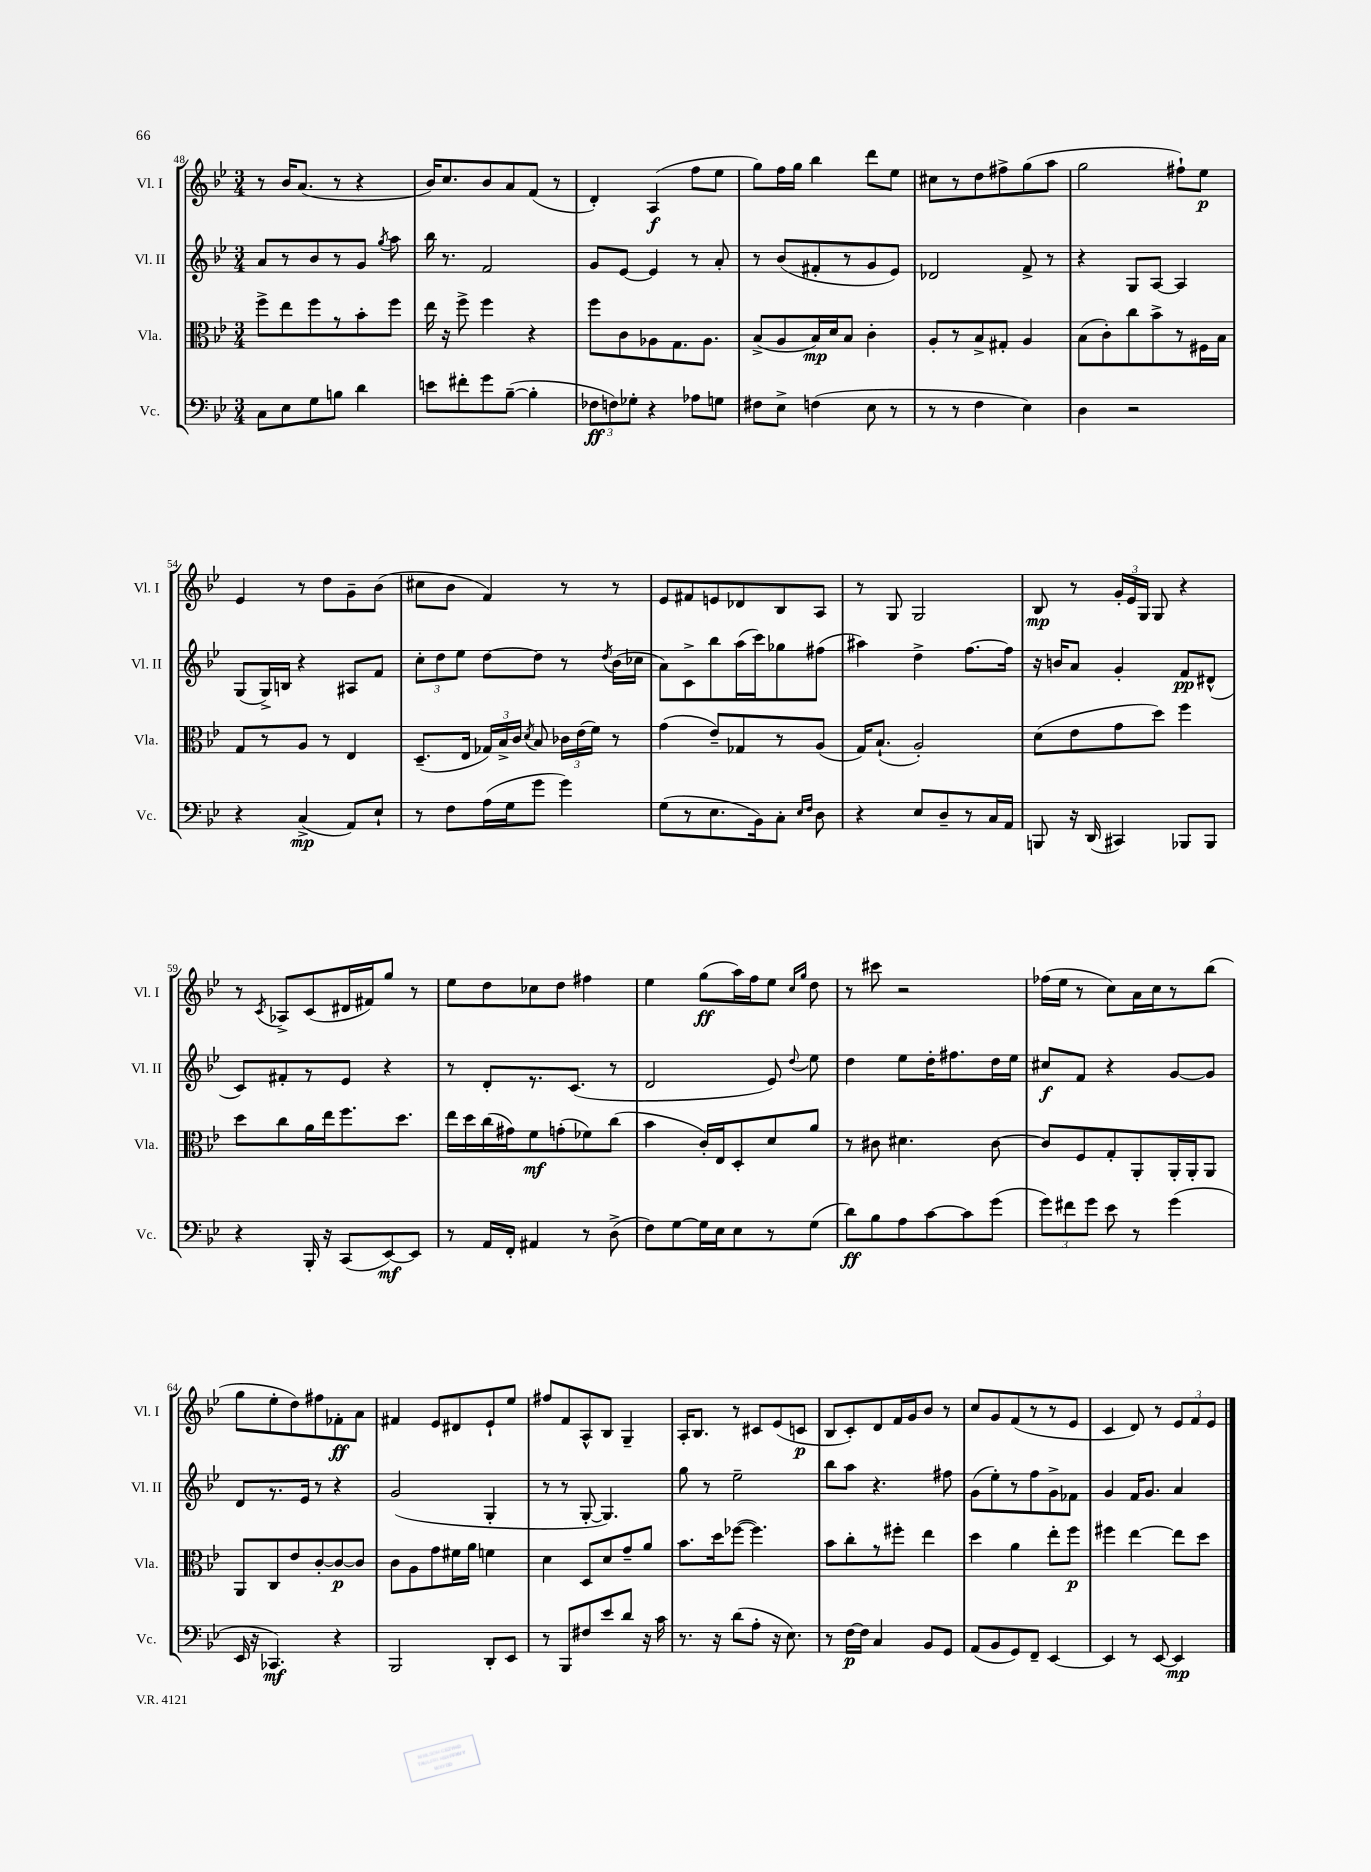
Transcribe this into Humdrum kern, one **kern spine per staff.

**kern	**dynam	**kern	**dynam	**kern	**dynam	**kern	**dynam
*part4	*part4	*part3	*part3	*part2	*part2	*part1	*part1
*staff4	*staff4	*staff3	*staff3	*staff2	*staff2	*staff1	*staff1
*I"Vc.	*	*I"Vla.	*	*I"Vl. II	*	*I"Vl. I	*
*I'Vc.	*	*I'Vla.	*	*I'Vl. II	*	*I'Vl. I	*
*clefF4	*	*clefC3	*	*clefG2	*	*clefG2	*
*k[b-e-]	*	*k[b-e-]	*	*k[b-e-]	*	*k[b-e-]	*
*M3/4	*	*M3/4	*	*M3/4	*	*M3/4	*
=48	=48	=48	=48	=48	=48	=48	=48
8C\L	.	8ff^\L	.	8a/L	.	8r	.
8E-\	.	8ee-\	.	8r	.	16b-/KL	.
.	.	.	.	.	.	(8.a/J	.
8G\	.	8ff\	.	8b-/	.	.	.
8Bn\J	.	8r	.	8r	.	8r	.
4d\	.	8b-'\	.	8g/J	.	4r	.
.	.	.	.	8qgg/	.	.	.
.	.	8ff\J	.	8aa\	.	.	.
=49	=49	=49	=49	=49	=49	=49	=49
8en\L	.	16ee-\	.	16bb-\	.	16b-/KL)	.
.	.	16r	.	8.r	.	8.cc/	.
8f#X'\	.	8ff^\	.	.	.	.	.
8g\	.	4ff\	.	2f/	.	8b-/	.
([8B-~\J	.	.	.	.	.	8a/	.
4B-'\]	.	4r	.	.	.	(8f/J	.
.	.	.	.	.	.	8r	.
=50	=50	=50	=50	=50	=50	=50	=50
12F-X\L	ff	8ff\L	.	8g/L	.	4d'/)	.
12Fn\)	.	.	.	.	.	.	.
.	.	8c\	.	[8e-/J	.	.	.
12G-X'\J	.	.	.	.	.	.	.
4r	.	8A-X\	.	4e-/]	.	(4A/	f
.	.	8.G\	.	.	.	.	.
8A-X\L	.	.	.	8r	.	8ff\L	.
.	.	8.A-\J	.	.	.	.	.
8Gn\J	.	.	.	8a'/	.	8ee-\J	.
=51	=51	=51	=51	=51	=51	=51	=51
8F#X\L	.	(8B-^/L	.	8r	.	8gg\L)	.
8E-^\J	.	8A/	.	(8b-/L	.	16ff\L	.
.	.	.	.	.	.	16gg\JJ	.
(4Fn\	.	16B-/L)	mp	8f#X'/	.	4bb-\	.
.	.	16d/J	.	.	.	.	.
.	.	8B-/J	.	8r	.	.	.
8E-\	.	4c'\	.	8g/	.	8ddd\L	.
8r	.	.	.	8e-/J)	.	8ee-\J	.
=52	=52	=52	=52	=52	=52	=52	=52
8r	.	8A'/L	.	2d-X/	.	8cc#X\L	.
8r	.	8r	.	.	.	8r	.
4F\	.	8B-^/	.	.	.	8dd\	.
.	.	8G#X'/J	.	.	.	8ff#X^\	.
4E-\)	.	4A/	.	8f^/	.	(8gg\	.
.	.	.	.	8r	.	8aa\J	.
=53	=53	=53	=53	=53	=53	=53	=53
4D\	.	(8B-\L	.	4r	.	2gg\	.
.	.	8c'\)	.	.	.	.	.
2r	.	8cc\	.	8G/L	.	.	.
.	.	8b-^\	.	[8A/J	.	.	.
.	.	8r	.	4A/]	.	8ff#X`\L)	.
.	.	16F#X\L	.	.	.	8ee-\J	p
.	.	16B-\JJ	.	.	.	.	.
!!LO:LB:g=z
=54	=54	=54	=54	=54	=54	=54	=54
4r	.	8G/L	.	(8G/L	.	4e-/	.
.	.	8r	.	16G^/L)	.	.	.
.	.	.	.	16Bn/JJ	.	.	.
(4C^/	mp	8A/J	.	4r	.	8r	.
.	.	8r	.	.	.	8dd\L	.
8AA/L)	.	4E-/	.	8A#X/L	.	8g~\	.
8E-`/J	.	.	.	8f/J	.	(8b-\J	.
=55	=55	=55	=55	=55	=55	=55	=55
8r	.	(8.D~/L	.	12cc'\L	.	8cc#X\L	.
.	.	.	.	12dd\	.	.	.
8F\L	.	.	.	.	.	8b-\J	.
.	.	.	.	12ee-\J	.	.	.
.	.	16E-/Jk	.	.	.	.	.
(16A\L	.	24G-X/LL)	.	[8dd\L	.	4f/)	.
.	.	24B-^/	.	.	.	.	.
16G\J	.	.	.	.	.	.	.
.	.	24c/JJ	.	.	.	.	.
.	.	8qd/	.	.	.	.	.
8g\J	.	8B-/	.	8dd\J]	.	.	.
4g\)	.	24c-X\LL	.	8r	.	8r	.
.	.	(24e-\	.	.	.	.	.
.	.	24f\JJ)	.	.	.	.	.
.	.	.	.	8qdd/	.	.	.
.	.	8r	.	(16b-\LL	.	8r	.
.	.	.	.	16cc-X\JJ	.	.	.
=56	=56	=56	=56	=56	=56	=56	=56
(8G\L	.	(4g\	.	8a\L)	.	8e-/L	.
8r	.	.	.	8c^\	.	8f#X/	.
8.E-\	.	8e-~/L)	.	8bb-\	.	8en/	.
.	.	8G-X/	.	(16aa\L	.	8d-X/	.
16BB-\k)	.	.	.	16ccc\J)	.	.	.
8C'\J	.	8r	.	8gg-X\	.	8B-/	.
16qqE-/LL	.	.	.	.	.	.	.
16qqF/JJ	.	.	.	.	.	.	.
8D\	.	(8A/J	.	(8ff#X\J	.	8A/J	.
=57	=57	=57	=57	=57	=57	=57	=57
4r	.	16G/KL)	.	4aa#X\)	.	8r	.
.	.	(8.B-`/J	.	.	.	.	.
.	.	.	.	.	.	8G/	.
8E-/L	.	2A'/)	.	4dd^\	.	2G/	.
8D~/	.	.	.	.	.	.	.
8r	.	.	.	[8.ff\L	.	.	.
16C/L	.	.	.	.	.	.	.
16AA/JJ	.	.	.	16ff\Jk]	.	.	.
=58	=58	=58	=58	=58	=58	=58	=58
8BBBn/	.	(8d\L	.	16r	.	8B-/	mp
.	.	.	.	16bn/KL	.	.	.
16r	.	8e-\	.	8a/J	.	8r	.
(16DD/	.	.	.	.	.	.	.
4CC#X/)	.	8g\	.	4g'/	.	24g'/LL	.
.	.	.	.	.	.	24e-/	.
.	.	.	.	.	.	24G/JJ	.
.	.	8dd\J)	.	.	.	8G/	.
8BBB-X/L	.	4ff\	.	8f/L	pp	4r	.
8BBB-/J	.	.	.	(8d#X^^/J	.	.	.
!!LO:LB:g=z
=59	=59	=59	=59	=59	=59	=59	=59
4r	.	8dd\L	.	8c/L)	.	8r	.
.	.	.	.	.	.	8qc/	.
.	.	8cc\	.	8f#X'/	.	8A-X^/L	.
16BBB-'/	.	16a\L	.	8r	.	(8c/	.
16r	.	16ee-\J	.	.	.	.	.
(8CC/L	.	8.ff\	.	8e-/J	.	16d#X/L	.
.	.	.	.	.	.	16f#X/J)	.
[8EE-/)	mf	.	.	4r	.	8gg/J	.
.	.	8.dd\J	.	.	.	.	.
8EE-/J]	.	.	.	.	.	8r	.
=60	=60	=60	=60	=60	=60	=60	=60
8r	.	16ee-\LL	.	8r	.	8ee-\L	.
.	.	16dd\	.	.	.	.	.
16AA/LL	.	(16cc\	.	8d'/L	.	8dd\	.
16FF'/JJ	.	16g#X\J)	.	.	.	.	.
4AA#X/	.	8f\	mf	8.r	.	8cc-X\	.
.	.	(8gn'\	.	.	.	8dd\J	.
.	.	.	.	(8.c/J	.	.	.
8r	.	8f-X\)	.	.	.	4ff#X\	.
(8D^\	.	(8cc\J	.	8r	.	.	.
=61	=61	=61	=61	=61	=61	=61	=61
8F\L)	.	4b-\	.	2d/	.	4ee-\	.
[8G\	.	.	.	.	.	.	.
16G\L]	.	16c'/LL)	.	.	.	(8gg\L	ff
16E-\J	.	16E-/J	.	.	.	.	.
8E-\	.	8D'/	.	.	.	16aa\L)	.
.	.	.	.	.	.	16ff\J	.
8r	.	8d/	.	8e-/)	.	8ee-\J	.
.	.	.	.	.	.	16qqcc/LL	.
.	.	.	.	8qqdd/	.	16qqgg/JJ	.
(8G\J	.	8a/J	.	8ee-\	.	8dd\	.
=62	=62	=62	=62	=62	=62	=62	=62
8d\L)	ff	8r	.	4dd\	.	8r	.
8B-\	.	8c#X\	.	.	.	8ccc#X\	.
8A\	.	4.d#X\	.	8ee-\L	.	2r	.
[8c\	.	.	.	16dd'\K	.	.	.
.	.	.	.	8.ff#X\	.	.	.
8c\]	.	.	.	.	.	.	.
(8g\J	.	[8c#\	.	16dd\L	.	.	.
.	.	.	.	16ee-\JJ	.	.	.
=63	=63	=63	=63	=63	=63	=63	=63
12g\L)	.	8c#/L]	.	8cc#X/L	f	(16ff-X\LL	.
.	.	.	.	.	.	16ee-\JJ	.
12f#X\	.	.	.	.	.	.	.
.	.	8F/	.	8f/J	.	8r	.
12g\J	.	.	.	.	.	.	.
8e-\	.	8G'/	.	4r	.	8cc\L)	.
8r	.	8AA'/	.	.	.	16a\L	.
.	.	.	.	.	.	16cc\J	.
(4g\	.	16AA'/L	.	[8g/L	.	8r	.
.	.	16AA'/J	.	.	.	.	.
.	.	8AA/J	.	8g/J]	.	(8bb-\J	.
!!LO:LB:g=z
=64	=64	=64	=64	=64	=64	=64	=64
16EE-/	.	8AA/L	.	8d/L	.	8gg\L	.
16r	.	.	.	.	.	.	.
4.CC-X/)	mf	8C/	.	8.r	.	8ee-'\	.
.	.	8e-/	.	.	.	8dd\)	.
.	.	.	.	16e-/Jk	.	.	.
.	.	[8c'/	.	8r	.	8ff#X\	.
4r	.	8c/_	p	4r	.	8f-X'\	ff
.	.	8c/J]	.	.	.	8a\J	.
=65	=65	=65	=65	=65	=65	=65	=65
2BBB-/	.	8c\L	.	(2g/	.	4f#X/	.
.	.	8A\	.	.	.	.	.
.	.	8g\	.	.	.	8e-/L	.
.	.	16f#X\L	.	.	.	8d#X/	.
.	.	16a\JJ	.	.	.	.	.
8DD'/L	.	4fn\	.	4G'/	.	8e-`/	.
8EE-/J	.	.	.	.	.	8ee-/J	.
=66	=66	=66	=66	=66	=66	=66	=66
8r	.	4d\	.	8r	.	8ff#X/L	.
8BBB-/L	.	.	.	8r	.	8f/	.
8F#X/	.	8D/L	.	[8G'/	.	8A^^/	.
8e-/	.	8d/	.	4.G/])	.	8B-/J	.
8d/J	.	8g~/	.	.	.	4G~/	.
16r	.	8a/J	.	.	.	.	.
16c\	.	.	.	.	.	.	.
=67	=67	=67	=67	=67	=67	=67	=67
8.r	.	8.b-\L	.	8gg\	.	16A'/KL	.
.	.	.	.	.	.	8.B-/J	.
.	.	.	.	8r	.	.	.
16r	.	16dd\k	.	.	.	.	.
(8d\L	.	([8ff-X\J	.	2ee-~\	.	8r	.
8A'\J	.	4.ff-\])	.	.	.	8c#X/L	.
16r	.	.	.	.	.	(8e-/	.
8.E-\)	.	.	.	.	.	.	.
.	.	.	.	.	.	8cn/J	p
=68	=68	=68	=68	=68	=68	=68	=68
8r	.	8b-\L	.	8bb-\L	.	8B-/L	.
[16F\LL	p	8cc'\	.	8aa\J	.	8c'/)	.
16F\JJ]	.	.	.	.	.	.	.
4C/	.	8r	.	4.r	.	8d/	.
.	.	8ff#X'\J	.	.	.	16f/L	.
.	.	.	.	.	.	16g/J	.
8BB-/L	.	4ee-\	.	.	.	8b-/J	.
8GG/J	.	.	.	8ff#X\	.	8r	.
=69	=69	=69	=69	=69	=69	=69	=69
(8AA/L	.	4dd\	.	(8g\L	.	8cc/L	.
8BB-/	.	.	.	8ee-'\)	.	8g/	.
8GG/)	.	4a\	.	8r	.	(8f/	.
8FF~/J	.	.	.	8ff\	.	8r	.
[4EE-/	.	8ee-'\L	.	8g^\	.	8r	.
.	.	8ff\J	p	8f-X\J	.	8e-/J	.
=70	=70	=70	=70	=70	=70	=70	=70
4EE-/]	.	4ff#X\	.	4g/	.	4c/	.
8r	.	[4ee-\	.	16f/KL	.	8d/)	.
.	.	.	.	8.g/J	.	.	.
[8EE-/	.	.	.	.	.	8r	.
4EE-/]	mp	8ee-\L]	.	4a/	.	12e-/L	.
.	.	.	.	.	.	12f/	.
.	.	8dd\J	.	.	.	.	.
.	.	.	.	.	.	12e-/J	.
==	==	==	==	==	==	==	==
*-	*-	*-	*-	*-	*-	*-	*-
